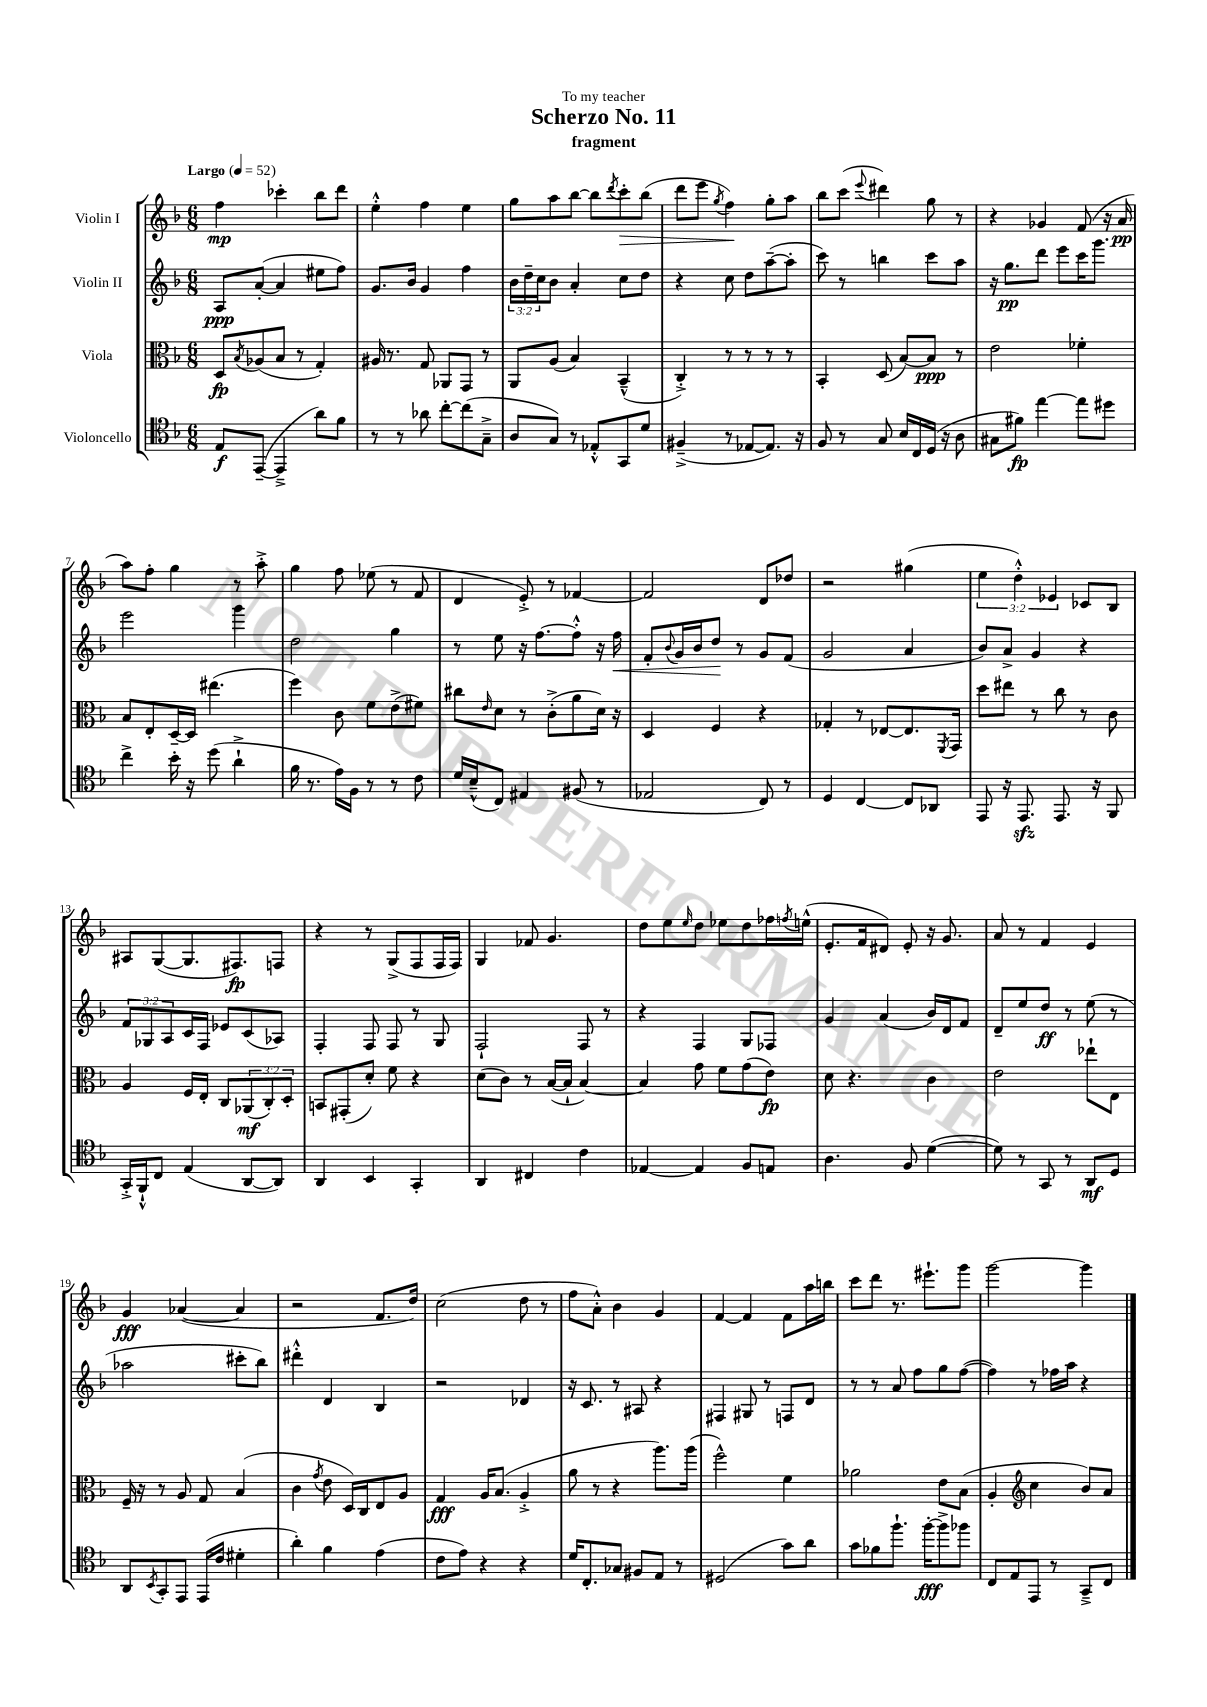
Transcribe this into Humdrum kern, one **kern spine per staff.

**kern	**kern	**kern	**kern
*staff4	*staff3	*staff2	*staff1
*clefC4	*clefC3	*clefG2	*clefG2
*k[b-]	*k[b-]	*k[b-]	*k[b-]
*M6/8	*M6/8	*M6/8	*M6/8
*MM52	*MM52	*MM52	*MM52
8E	8D	8A	4ff
.	8qB-	.	.
([8EE~	(8A-	([8a'	.
4EE~^]	8B-	4a]	4ccc-'
.	8r	.	.
8a)	4G')	8ee#	8bb-
8f	.	8ff)	8ddd
=	=	=	=
8r	16A#	8.g	4ee'^^
.	8.r	.	.
8r	.	.	.
.	.	16b-	.
8a-	8G	4g	4ff
[8cc'	8AA-	.	.
(8cc]	8GG	4ff	4ee
8G~^	8r	.	.
=	=	=	=
8A	8AA	24b-	8gg
.	.	24dd~	.
.	.	24cc	.
8G)	(8A	8b-	8aa
8r	4B-)	4a'	[8bb-
8E-'^^	.	.	8bb-]
.	.	.	8qddd
8GG	(4BB-~^^	8cc	8ccc'
8d	.	8dd	(8bb-
=	=	=	=
(4F#~^	4C'^)	4r	8ddd
.	.	.	8eee
.	.	.	8qgg
8r	8r	8cc	4ff)
[8E-	8r	8dd	.
8.E-])	8r	([8aa~	8gg'
.	8r	8aa']	8aa
16r	.	.	.
=	=	=	=
8F	4BB-'	8ccc)	8bb-
8r	.	8r	(8ccc
.	.	.	8qqeee
8G	(8D	4bb	4ddd#)
16B-	[8B-)	.	.
16C	.	.	.
(16D	8B-]	8ccc	8gg
16r	.	.	.
8A	8r	8aa	8r
=	=	=	=
8G#	2e	16r	4r
.	.	8.gg	.
8f#)	.	.	.
[4ee	.	8ddd	4g-
.	.	8eee	.
8ee]	4f-'	16ccc	(8f
.	.	8.ggg	.
8dd#	.	.	16r
.	.	.	16a
=	=	=	=
4cc^	8B-	2eee	8aa)
.	8E'	.	8ff'
16b-'	[16D~	.	4gg
16r	16D]	.	.
(8dd	(4.ee#	.	.
4a`^	.	4ggg	8r
.	.	.	8aa'^
=	=	=	=
16f	4ff)	2dd	4gg
8.r	.	.	.
16e)	8c	.	8ff
16F	.	.	.
8r	8f	.	(8ee-
8r	(8e^	4gg	8r
8c	8f#)	.	8f
=	=	=	=
16d	8cc#	8r	4d
(16B-~^^	.	.	.
.	16qqe	.	.
8C)	8d	8ee	.
4E#	8r	16r	8e'^)
.	.	[8.ff	.
.	(8c'^	.	8r
(8F#	8a	8ff'^^]	[4f-
8r	16d)	16r	.
.	16r	16ff	.
=	=	=	=
2E-	4D	8f'	2f-]
.	.	8qqb-	.
.	.	16g	.
.	.	16b-	.
.	4F	8dd	.
.	.	8r	.
8C)	4r	8g	8d
8r	.	(8f	8dd-
=	=	=	=
4D	4G-'	2g	2r
[4C	8r	.	.
.	[8E-	.	.
8C]	8.E-]	4a	(4gg#
8AA-	.	.	.
.	8qFF	.	.
.	16GG	.	.
=	=	=	=
8EE	8dd	8b-)	6ee
16r	8ee#	8a^	.
.	.	.	6dd'^^)
8.EE	.	.	.
.	8r	4g	.
.	.	.	6e-
8.EE	8cc	.	.
.	8r	4r	8c-
16r	.	.	.
8FF	8c	.	8B-
=	=	=	=
16GG'^	4A	12f	8A#
16FF`^^	.	.	.
.	.	12G-	.
8C	.	.	([8G
.	.	12A	.
(4E	16F	16c	8.G]
.	16E'	16F	.
.	8C	8e-	.
.	.	.	8.F#)
[8AA	(12AA-	(8c	.
.	12C')	.	.
8AA])	.	8A-)	8F
.	12D'	.	.
=	=	=	=
4AA	8BB	4F'	4r
.	(8GG#'	.	.
4BB-	8d')	8F	8r
.	8f	8F	(8G^
4GG'	4r	8r	8F
.	.	8G	16F
.	.	.	16F)
=	=	=	=
4AA	(8d	2F`	4G
.	8c)	.	.
4C#	8r	.	8f-
.	([16B-	.	4.g
.	16B-`]	.	.
4c	[4B-)	8F	.
.	.	8r	.
=	=	=	=
[4E-	4B-]	4r	8dd
.	.	.	8ee
.	.	.	16qqee
4E-]	8g	4F	8dd
.	8f	.	8ee-
8F	(8g	8G	8dd
8E	8e)	8F-	16ff-
.	.	.	8qff
.	.	.	(16ee^^
=	=	=	=
4.A	8d	4g	8.e'
.	4.r	.	.
.	.	.	16f
.	.	(4a	8d#)
8F	.	.	8e'
([4d	4c	16b-)	16r
.	.	16d	8.g
.	.	8f	.
=	=	=	=
8d])	2e	8d~	8a
8r	.	8ee	8r
8GG	.	8dd	4f
8r	.	8r	.
8AA	8ee-`	(8ee	4e
8D	8E	8r	.
=	=	=	=
8AA	16F~	2aa-	4g
.	16r	.	.
8qBB-	.	.	.
8GG'	8r	.	.
8EE	8A	.	([4a-
(16EE	8G	.	.
16c	.	.	.
4d#'	(4B-	8ccc#'	4a-]
.	.	8bb-)	.
=	=	=	=
4a')	4c	4ddd#'^^	2r
.	8qg	.	.
4f	8e	4d	.
.	16D)	.	.
.	16C	.	.
(4e	8E	4B-	8.f
.	8A	.	.
.	.	.	16dd)
=	=	=	=
8c	4G	2r	(2cc
8e)	.	.	.
4r	16A	.	.
.	(8.B-	.	.
4r	4A'^	4d-	8dd
.	.	.	8r
=	=	=	=
16d	8a	16r	8ff
8.C'	.	8.c	.
.	8r	.	8a'^^)
8G-	4r	8r	4b-
8F#	.	8A#	.
8E	8.aa)	4r	4g
8r	.	.	.
.	(16aa	.	.
=	=	=	=
(2D#	2ff^^)	4F#	[4f
.	.	8G#	4f]
.	.	8r	.
8g)	4f	8F	8f
8a	.	8d	16aa
.	.	.	16bb
=	=	=	=
8g	2a-	8r	8ccc
8f-	.	8r	8ddd
8.ff`	.	8a	8.r
.	.	8ff	.
[16ff'	.	.	8.eee#`
8ff^]	8e	8gg	.
8ff-	(8B-	([8ff	8ggg
=	=	=	=
8C	4A'	4ff])	[2ggg
8E	.	.	.
*	*clefG2	*	*
8EE	4cc	8r	.
8r	.	16ff-	.
.	.	16aa	.
8GG~^	8b-)	4r	4ggg]
8C	8a	.	.
==	==	==	==
*-	*-	*-	*-
